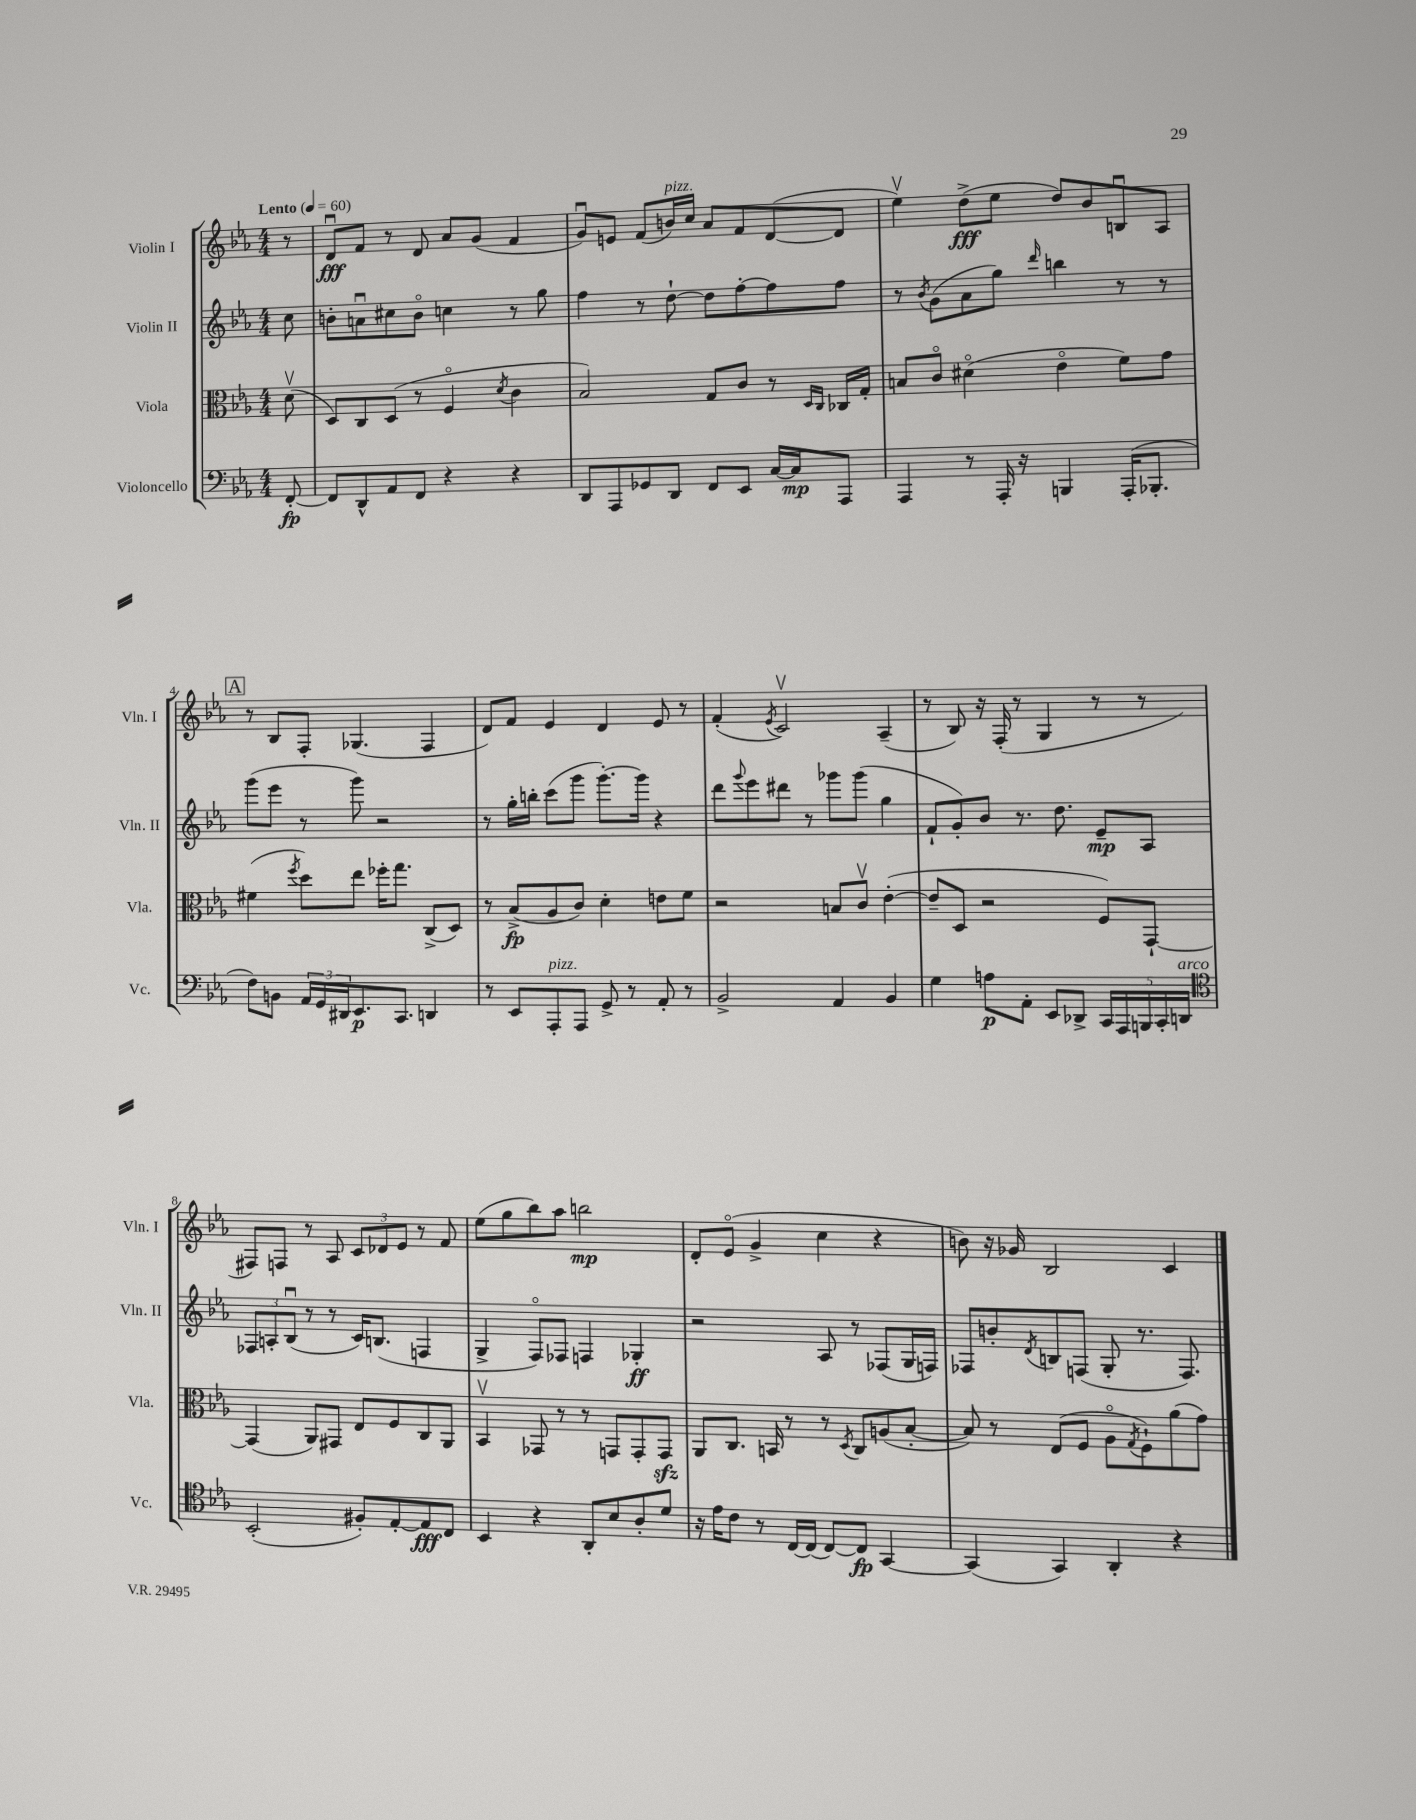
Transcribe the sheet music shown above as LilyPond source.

<<
\new StaffGroup <<
\new Staff = "s0" \with { instrumentName = "Violin I" shortInstrumentName = "Vln. I" } {
    \clef treble \key ees \major \numericTimeSignature \time 4/4 \partial 8 \tempo "Lento" 4 = 60
    r8 |
    d'8\downbow\fff f'8 r8 d'8 aes'8 g'8( f'4 |
    g'8\downbow) e'8 f'8( b'16^\markup { \italic "pizz." }) c''16 aes'8 f'8 d'8~( d'8 |
    ees''4\upbow) d''8->\fff( ees''8 d''8) bes'8 b8\downbow aes8 |
    \mark \markup { \box "A" } r8 bes8 f8-. ges4.( f4 |
    d'8) f'8 ees'4 d'4 ees'8 r8 |
    f'4-.( \acciaccatura { ees'8 } c'2\upbow) aes4--( |
    r8 bes8) r16 f16-.( r8 g4 r8 r8 |
    fis8) f8 r8 aes8 \tuplet 3/2 { c'8 des'8 ees'8 } r8 f'8 |
    ees''8( g''8 bes''8) aes''8 b''2\mp |
    d'8-. ees'8\flageolet( g'4-> c''4 r4 |
    b'8) r16 ges'16 bes2 c'4 \bar "|." |
}
\new Staff = "s1" \with { instrumentName = "Violin II" shortInstrumentName = "Vln. II" } {
    \clef treble \key ees \major \numericTimeSignature \time 4/4 \partial 8
    c''8 |
    b'8-. a'8\downbow cis''8 b'8\flageolet c''4 r8 g''8 |
    f''4 r8 d''8~-! d''8 f''8~-. f''8 f''8 |
    r8 \acciaccatura { bes'8 } g'8( aes'8 g''8) \grace { d'''16 } b''4 r8 r8 |
    \mark \markup { \box "A" } g'''8( ees'''8 r8 g'''8) r2 |
    r8 g''16-. b''16-. c'''8( g'''8 g'''8.~-.) g'''16 r4 |
    d'''8 \appoggiatura { g'''8 } ees'''8 dis'''8 r8 ges'''8 ges'''8( g''4 |
    f'8-! g'8-.) bes'8 r8. d''8. ees'8--\mp aes8 |
    \tuplet 3/2 { fes8 a8-. bes8\downbow( } r8 r8 c'16) b8.( f4 |
    g4-> f8\flageolet) fes8 f4 ges4-.\ff |
    r2 aes8 r8 fes8( g16 f16) |
    fes8 b'8-. \acciaccatura { d'8 } b8 f8( g8-. r8. f8.) \bar "|." |
}
\new Staff = "s2" \with { instrumentName = "Viola" shortInstrumentName = "Vla." } {
    \clef alto \key ees \major \numericTimeSignature \time 4/4 \partial 8
    d'8\upbow( |
    d8) c8 d8( r8 f4\flageolet \acciaccatura { d'8 } c'4 |
    bes2) g8 c'8 r8 \grace { d16 c16 } ces16 g16-. |
    b8 c'8\flageolet dis'4\flageolet( ees'4\flageolet f'8) g'8 |
    \mark \markup { \box "A" } fis'4( \acciaccatura { f''8 } d''8) ees''8 fes''16-. g''8. c8->( d8) |
    r8 bes8->\fp( aes8 c'8) d'4-. e'8 f'8 |
    r2 b8 c'8\upbow ees'4~-.( |
    ees'8-- d8 r2 f8) g,8~-! |
    g,4( aes,8) gis,8 ees8 f8 c8 aes,8 |
    bes,4\upbow ges,8 r8 r8 g,8 g,8-. g,8\sfz |
    aes,8 c8. b,16 r8 r8 \acciaccatura { d8 } c8 a8( bes8~-. |
    bes8) r8 ees8( f8 aes8\flageolet \acciaccatura { g8 } f8-!) aes'8( g'8) \bar "|." |
}
\new Staff = "s3" \with { instrumentName = "Violoncello" shortInstrumentName = "Vc." } {
    \clef bass \key ees \major \numericTimeSignature \time 4/4 \partial 8
    f,8~-.\fp |
    f,8 d,8-^ aes,8 f,8 r4 r4 |
    d,8 aes,,8 ges,8 d,8 f,8 ees,8 c16~ c16\mp aes,,8 |
    aes,,4 r8 aes,,16-. r16 b,,4 aes,,16-.( bes,,8.-. |
    \mark \markup { \box "A" } f8) b,8 \tuplet 3/2 { aes,16 g,16 dis,16 } ees,8.\p c,8. d,4 |
    r8 ees,8 aes,,8-.^\markup { \italic "pizz." } aes,,8 g,8-> r8 aes,8-. r8 |
    bes,2-> aes,4 bes,4 |
    g4 a8\p aes,8-. ees,8 des,8-> \tuplet 5/4 { c,16 aes,,16 b,,16 c,16-. d,16^\markup { \italic "arco" } } |
    \clef tenor bes,2-.( fis8-.) ees8~-. ees8\fff c8 |
    bes,4 r4 aes,8-. bes8 aes8-. d'8 |
    r16 ees'16 c'8 r8 c16~ c16( c8~) c8\fp g,4~ |
    g,4( g,4) aes,4-. r4 \bar "|." |
}
>>
>>
